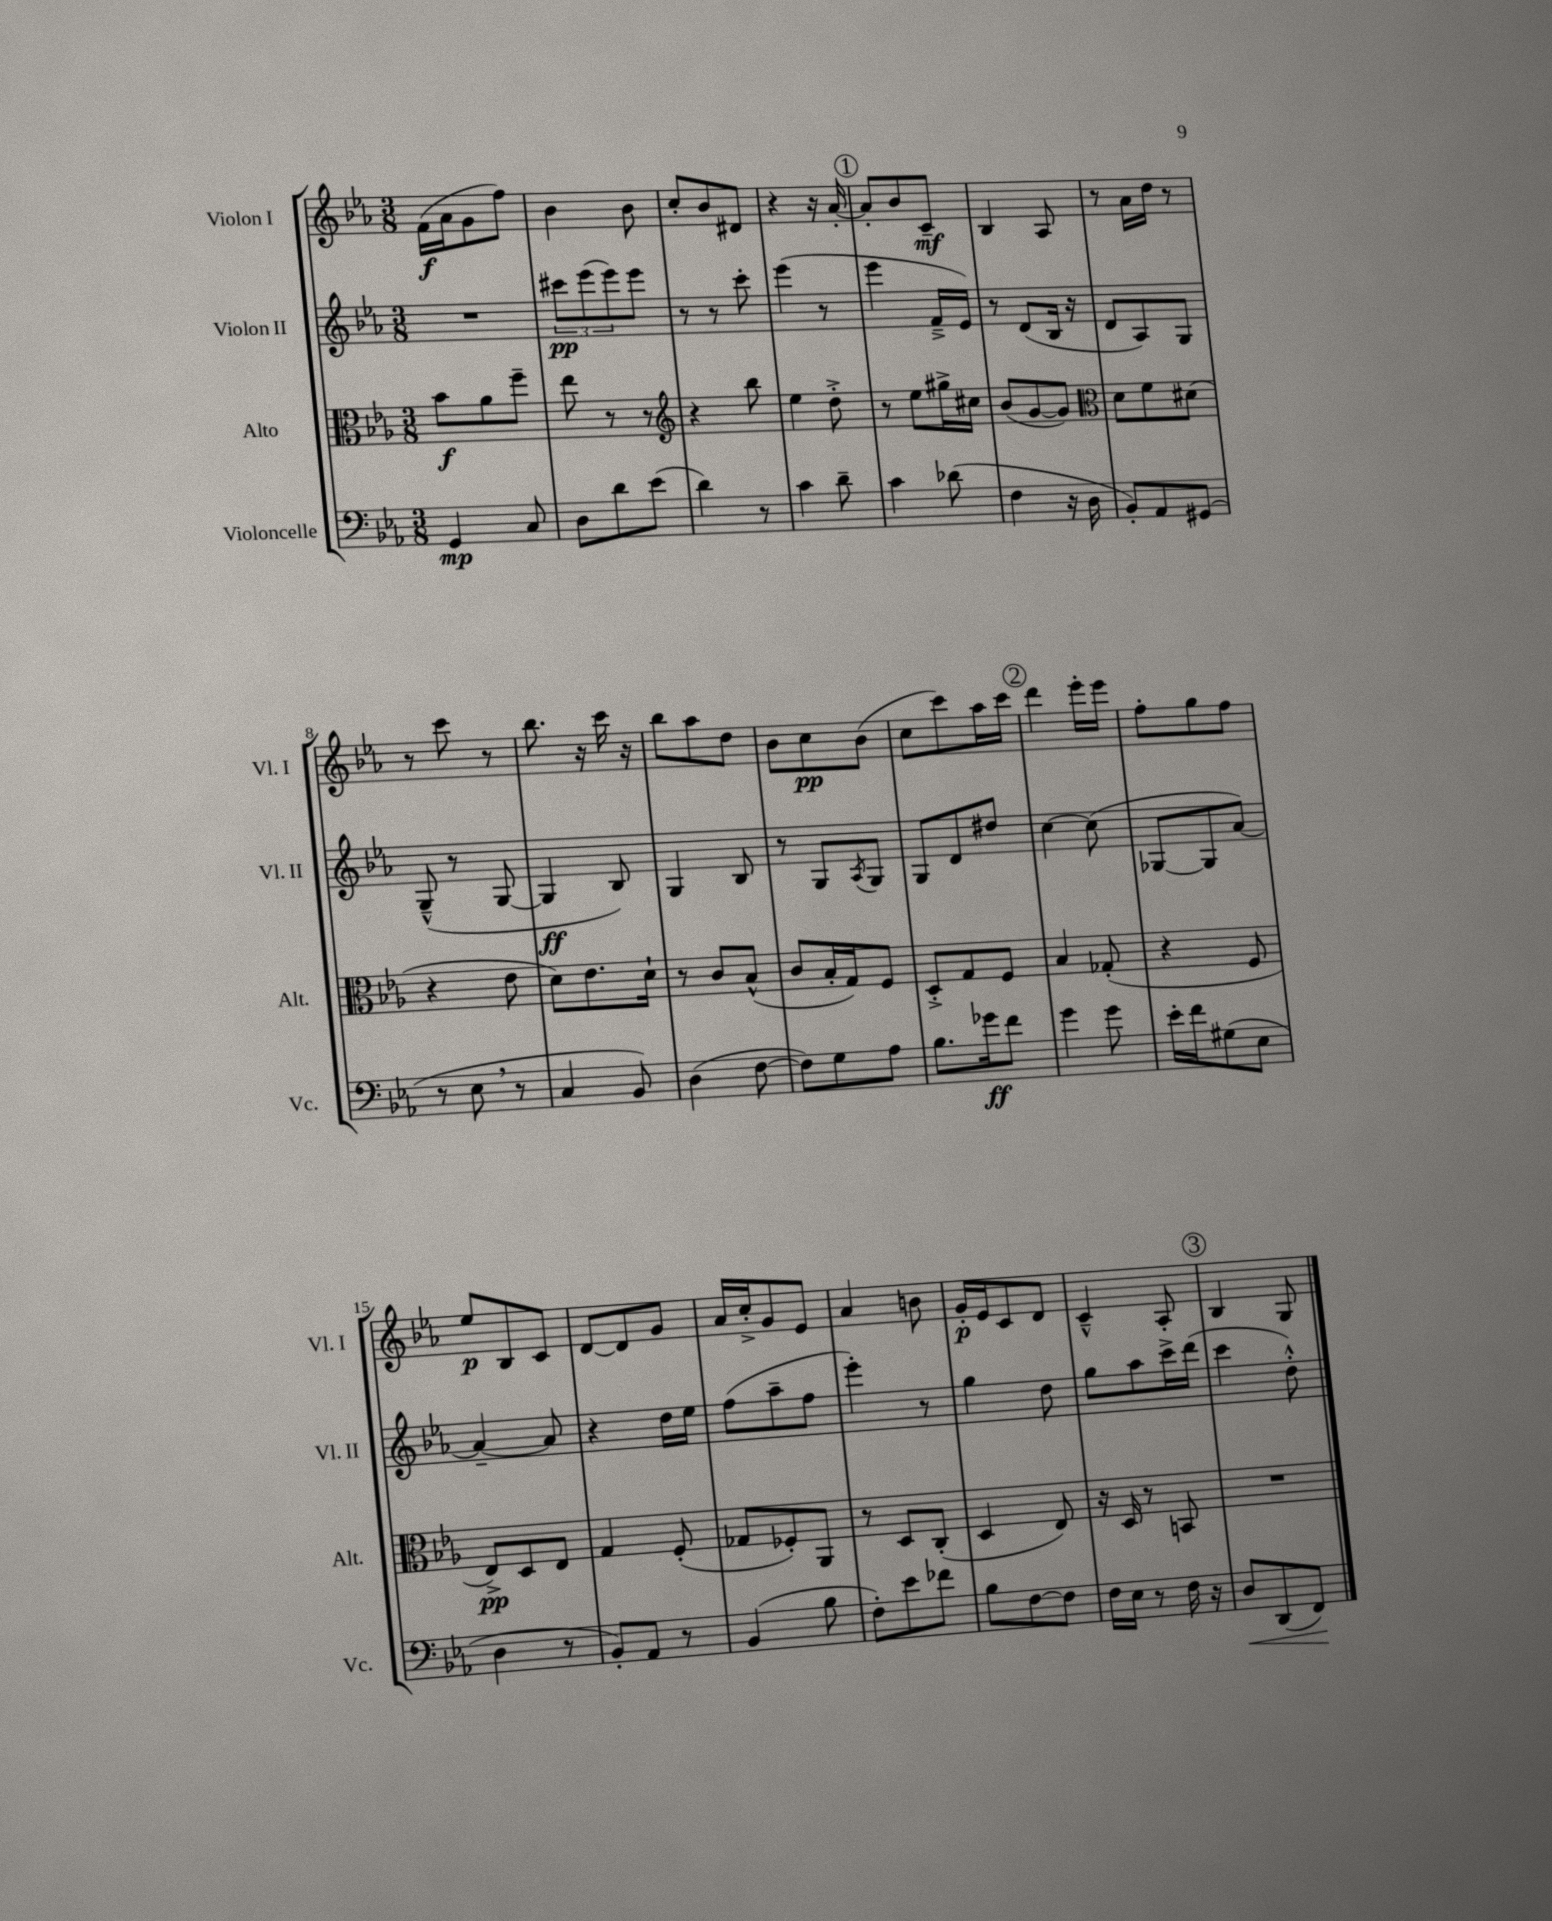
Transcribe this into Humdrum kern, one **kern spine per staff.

**kern	**kern	**kern	**kern
*staff4	*staff3	*staff2	*staff1
*clefF4	*clefC3	*clefG2	*clefG2
*k[b-e-a-]	*k[b-e-a-]	*k[b-e-a-]	*k[b-e-a-]
*M3/8	*M3/8	*M3/8	*M3/8
4GG	8b-	4.r	(16f
.	.	.	16a-
.	8a-	.	8g
8C	8ff~	.	8ff)
=	=	=	=
8D	8ee-	12ccc#	4b-
.	.	(12eee-	.
8d	8r	.	.
.	.	12eee-)	.
(8e-	8r	8eee-	8b-
=	=	=	=
*	*clefG2	*	*
4d)	4r	8r	8cc'
.	.	8r	8b-
8r	8bb-	8ccc'	8d#
=	=	=	=
4c	4ee-	(4eee-	4r
8d~	8dd'^	8r	16r
.	.	.	[16a-'
=	=	=	=
4c	8r	4eee-	8a-']
.	8ee-	.	8b-
(8d-	16gg#^	16f~^	8c~
.	16cc#	16e-)	.
=	=	=	=
4F	(8b-	8r	4B-
.	[8g	(8d	.
16r	8g])	16B-	8A-
16D	.	16r	.
=	=	=	=
*	*clefC3	*	*
8BB-')	8d	8d	8r
8AA-	8f	8A-)	16a-
.	.	.	16dd
(8GG#	(8d#	8G	8r
=	=	=	=
8r	4r	(8G~^^	8r
8E-	.	8r	8ccc
8r	8e-	[8G	8r
=	=	=	=
4C	8d)	4G]	8.bb-
.	8.e-	.	.
.	.	.	16r
8BB-)	.	8B-)	16ccc
.	16d`	.	16r
=	=	=	=
(4D	8r	4G	8bb-
.	8c	.	8aa-
[8F	(8B-^^	8B-	8dd
=	=	=	=
8F])	8c	8r	8b-
8G	16B-'	8G	8cc
.	16G)	.	.
.	.	8qA-	.
8A-	8F	8G	(8b-
=	=	=	=
8.B-	8D'^	8G	8cc
.	8G	8d	8ccc)
16g-	.	.	.
8f	8F	8dd#	16aa-
.	.	.	16ccc
=	=	=	=
4g	4B-	[4cc	4ddd
8g	(8G-'	(8cc]	16eee-'
.	.	.	16eee-
=	=	=	=
16e-'	4r	[8G-	8ff'
16f	.	.	.
(8G#	.	8G-]	8gg
8E-	8F	[8a-)	8ff
=	=	=	=
4D	8E-^)	4a-~_	8ee-
.	8D	.	8B-
8r	8E-	8a-]	8c
=	=	=	=
8BB-')	4G	4r	[8d
8AA-	.	.	8d]
8r	(8F'	16dd	8g
.	.	16ee-	.
=	=	=	=
(4BB-	8G-	(8ff	16a-
.	.	.	16cc'^
.	8F-')	8aa-~	8g
8B-	8AA-	8ff	8e-
=	=	=	=
8F')	8r	4eee-')	4a-
8e-	8D	.	.
8f-	(8C'	8r	8b
=	=	=	=
8B-	4D	4gg	16g'
.	.	.	16e-
[8F	.	.	8c
8F]	8E-)	8dd	8d
=	=	=	=
16F	16r	8gg	4c~^^
16E-	16D	.	.
8r	8r	8aa-	.
16F	8BB	16ccc^	8A-'
16r	.	(16ddd	.
=	=	=	=
8D	4.r	4ccc	4B-
(8DD	.	.	.
8FF)	.	8dd'^^)	8G
==	==	==	==
*-	*-	*-	*-
